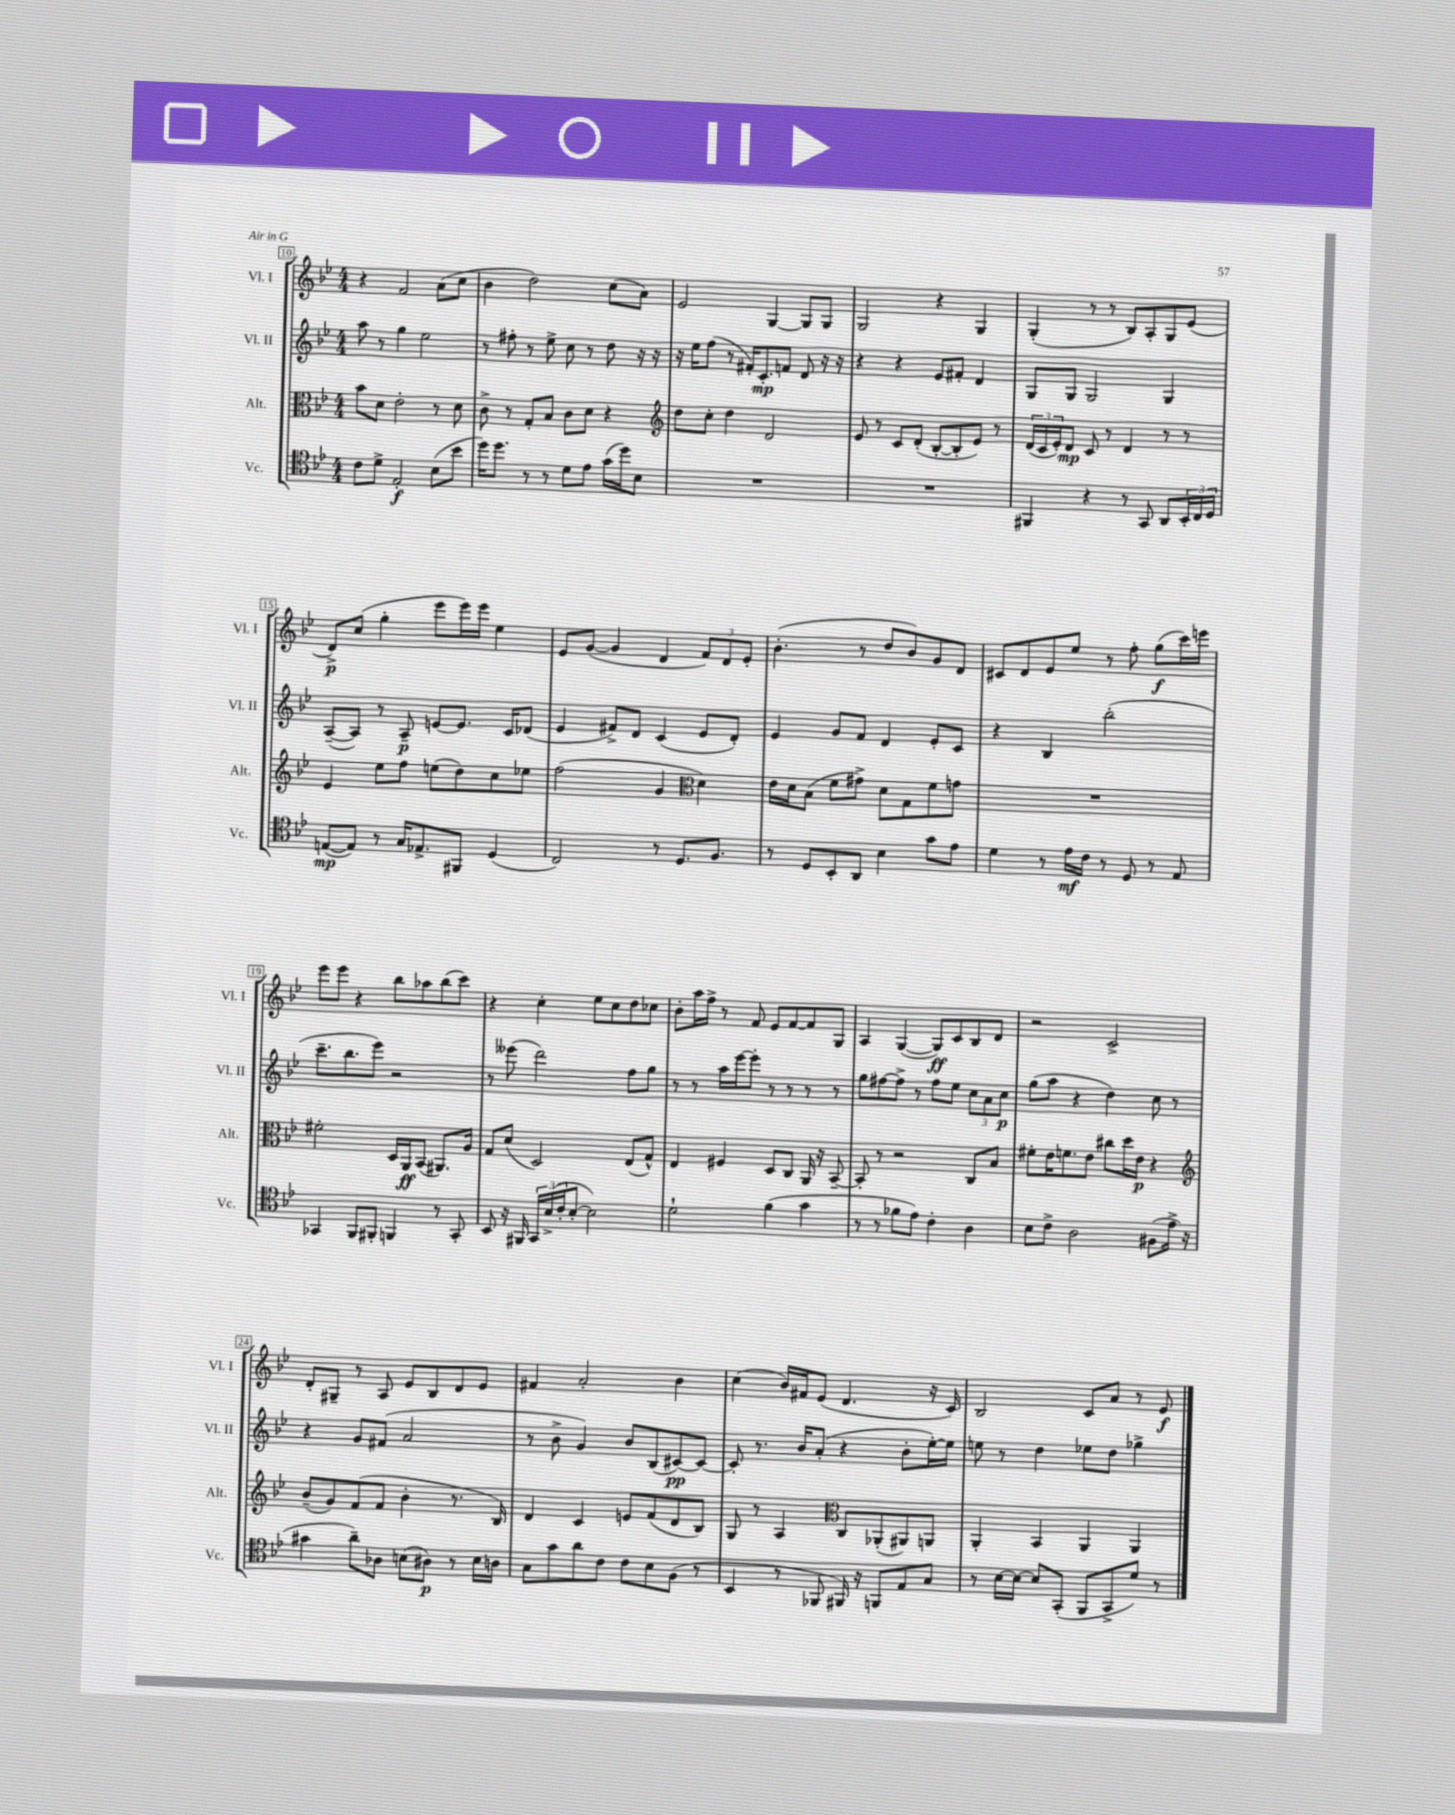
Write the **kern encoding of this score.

**kern	**dynam	**kern	**dynam	**kern	**dynam	**kern	**dynam
*part4	*part4	*part3	*part3	*part2	*part2	*part1	*part1
*staff4	*staff4	*staff3	*staff3	*staff2	*staff2	*staff1	*staff1
*I"Vc.	*	*I"Alt.	*	*I"Vl. II	*	*I"Vl. I	*
*I'Vc.	*	*I'Alt.	*	*I'Vl. II	*	*I'Vl. I	*
*clefC4	*	*clefC3	*	*clefG2	*	*clefG2	*
*k[b-e-]	*	*k[b-e-]	*	*k[b-e-]	*	*k[b-e-]	*
*M4/4	*	*M4/4	*	*M4/4	*	*M4/4	*
=10	=10	=10	=10	=10	=10	=10	=10
8c\L	.	8b-\L	.	8aa\	.	4r	.
8d^\J	.	8d\J	.	8r	.	.	.
2E-'/	f	2e-'\	.	4gg\	.	2f/	.
.	.	.	.	2ee-\	.	.	.
(8B-\L	.	8r	.	.	.	(8a\L	.
8b-\J	.	8d\	.	.	.	8cc\J	.
=11	=11	=11	=11	=11	=11	=11	=11
16dd\KL)	.	8c^\	.	8r	.	4b-\	.
8.dd\J	.	.	.	.	.	.	.
.	.	8r	.	8ff#X'\	.	.	.
8r	.	8G'/L	.	8r	.	2dd\)	.
8r	.	8B-/J	.	8ee-^\	.	.	.
8d\L	.	8c\L	.	8cc\	.	.	.
8e-\J	.	8d\J	.	8r	.	.	.
(16g\LL	.	4r	.	8dd\	.	(8cc\L	.
16dd\J)	.	.	.	.	.	.	.
8B-\J	.	.	.	16r	.	8a\J)	.
.	.	.	.	16r	.	.	.
=12	=12	=12	=12	=12	=12	=12	=12
*	*	*clefG2	*	*	*	*	*
1r	.	8dd\L	.	16r	.	2e-/	.
.	.	.	.	16ee-\KL	.	.	.
.	.	8cc'\J	.	(8ff\J	.	.	.
.	.	4dd\	.	8r	.	.	.
.	.	.	.	16f#X'/KL)	.	.	.
.	.	.	.	8.c'/	mp	.	.
.	.	2d/	.	.	.	[4G/	.
.	.	.	.	8fn/J	.	.	.
.	.	.	.	8d/	.	8G/L]	.
.	.	.	.	16r	.	8G/J	.
.	.	.	.	16r	.	.	.
=13	=13	=13	=13	=13	=13	=13	=13
1r	.	8e-/	.	4r	.	2G/	.
.	.	8r	.	.	.	.	.
.	.	8c/L	.	4r	.	.	.
.	.	(8d'/J	.	.	.	.	.
.	.	[8B-'/L	.	8e-/L	.	4r	.
.	.	8B-'/]	.	8f#X'/J	.	.	.
.	.	8e-/J)	.	4d/	.	4G/	.
.	.	8r	.	.	.	.	.
=14	=14	=14	=14	=14	=14	=14	=14
4FF#X/	.	(24d/LL	.	8G/L	.	(4G'/	.
.	.	24c/	.	.	.	.	.
.	.	24e-'/J)	.	.	.	.	.
.	.	8d/J	mp	8G/J	.	.	.
4r	.	8c/	.	2G/	.	8r	.
.	.	8r	.	.	.	8r	.
8r	.	4d/	.	.	.	8B-/L)	.
8GG/	.	.	.	.	.	8A'/	.
8AA/L	.	8r	.	4G/	.	8G/	.
24BB-'/L	.	8r	.	.	.	(8e-/J	.
24C/	.	.	.	.	.	.	.
24D/JJ	.	.	.	.	.	.	.
!!LO:LB:g=z
=15	=15	=15	=15	=15	=15	=15	=15
([8En/L	mp	4e-/	.	([8A~/L	.	8d^/L)	p
8E/J])	.	.	.	8A/J])	.	(8cc/J	.
8r	.	8ee-\L	.	8r	.	4gg'\	.
16G/KL	.	8ff\J	.	8A~/	p	.	.
8.E-X^/	.	.	.	.	.	.	.
.	.	(8een\L	.	[8en/L	.	8eee-\L	.
8FF#X/J	.	8dd\)	.	8.e/J]	.	16eee-\L)	.
.	.	.	.	.	.	16eee-\JJ	.
(4D/	.	8cc\	.	.	.	4ee-\	.
.	.	.	.	16c/KL	.	.	.
.	.	8ee-X\J	.	(8d-X/J	.	.	.
=16	=16	=16	=16	=16	=16	=16	=16
2C/)	.	(2ff\	.	4e-/	.	8e-/L	.
.	.	.	.	.	.	([8g/J	.
.	.	.	.	8f#X^/L)	.	4g/]	.
.	.	.	.	8d/J	.	.	.
8r	.	4g/	.	(4c/	.	4d/	.
8.D/L	.	.	.	.	.	.	.
*	*	*clefC3	*	*	*	*	*
.	.	4d\)	.	8e-/L	.	12f/L)	.
8.F/J	.	.	.	.	.	.	.
.	.	.	.	.	.	12d/	.
.	.	.	.	8d'/J)	.	.	.
.	.	.	.	.	.	12e-'/J	.
=17	=17	=17	=17	=17	=17	=17	=17
8r	.	16e-\LL	.	4e-/	.	(4.b-'\	.
.	.	16d\J	.	.	.	.	.
8D/L	.	(8B-\J	.	.	.	.	.
8BB-'/	.	8f\L	.	8g/L	.	.	.
8AA/J	.	8g#X^\J)	.	8f/J	.	8r	.
4B-\	.	8d\L	.	4d/	.	8dd/L	.
.	.	8G\	.	.	.	8b-/)	.
8g\L	.	8f\	.	8e-'/L	.	8g/	.
8e-\J	.	8gn\J	.	8c/J	.	8d/J	.
=18	=18	=18	=18	=18	=18	=18	=18
4d\	.	1r	.	4r	.	8c#X/L	.
.	.	.	.	.	.	8d/	.
8r	.	.	.	4B-/	.	8e-/	.
16e-\LL	mf	.	.	.	.	8ee-/J	.
16c\JJ	.	.	.	.	.	.	.
8r	.	.	.	(2bb-'\	.	8r	.
8D/	.	.	.	.	.	8ff'\	.
8r	.	.	.	.	.	(8gg\L	f
8E-/	.	.	.	.	.	16ccc\L)	.
.	.	.	.	.	.	16eeen\JJ	.
!!LO:LB:g=z
=19	=19	=19	=19	=19	=19	=19	=19
4GG-X/	.	2f#X'\	.	8.ccc~\L	.	8eee-\L	.
.	.	.	.	.	.	8eee-\J	.
.	.	.	.	8.bb-\	.	.	.
8FF/L	.	.	.	.	.	4r	.
8FF#X'/J	.	.	.	8eee-\J)	.	.	.
4FFn/	.	16D/LL	.	2r	.	8bb-\L	.
.	.	16AA/J	ff	.	.	.	.
.	.	(8BB-/J	.	.	.	8aa-X\	.
8r	.	8.AA#X/L)	.	.	.	(8bb-\	.
8GG-'/	.	.	.	.	.	8ccc\J)	.
.	.	16A/Jk	.	.	.	.	.
=20	=20	=20	=20	=20	=20	=20	=20
8BB-/	.	8G/L	.	8r	.	4r	.
16r	.	(8d/J	.	(8eee--X\	.	.	.
16FF#X/	.	.	.	.	.	.	.
24GG/LL	.	2D/)	.	2ddd\)	.	4cc'\	.
(24B-^/	.	.	.	.	.	.	.
24c'/J	.	.	.	.	.	.	.
[8B-'/J	.	.	.	.	.	.	.
2B-\])	.	.	.	.	.	8ee-\L	.
.	.	.	.	.	.	8cc\	.
.	.	(8E-/L	.	8ff\L	.	8dd\	.
.	.	8G^^/J)	.	8gg\J	.	8cc-X\J	.
=21	=21	=21	=21	=21	=21	=21	=21
2d`\	.	4E-/	.	8r	.	8b-'\L	.
.	.	.	.	8r	.	16aa\L	.
.	.	.	.	.	.	16ff^\JJ	.
.	.	4F#X/	.	16aa\LL	.	8r	.
.	.	.	.	[16eee-\J	.	.	.
.	.	.	.	8eee-'\J]	.	8f/	.
(4f\	.	8D/L	.	8r	.	8e-/L	.
.	.	8C/J	.	8r	.	[8f/	.
4g\	.	16AA/	.	8r	.	8f/]	.
.	.	16r	.	.	.	.	.
.	.	[8BB-~/	.	8r	.	8G/J	.
=22	=22	=22	=22	=22	=22	=22	=22
8r	.	8BB-'/]	.	8gg\L	.	4A/	.
8r	.	8r	.	[8ff#X\	.	.	.
8f-X\L	.	2r	.	8ff#^\J]	.	([4G/	.
8e-\J)	.	.	.	8r	.	.	.
4c'\	.	.	.	8ff#\L	.	8G/L])	ff
.	.	.	.	8ee-\J	.	8c/	.
4A\	.	8C/L	.	12cc\L	.	8B-/	.
.	.	.	.	12a\	.	.	.
.	.	8B-/J	.	.	.	8d/J	.
.	.	.	.	12cc\J	p	.	.
=23	=23	=23	=23	=23	=23	=23	=23
8B-\L	.	8f#X'\L	.	(8gg\L	.	2r	.
8c^\J	.	16e-\K	.	8aa\J	.	.	.
.	.	8.fn\	.	.	.	.	.
2A\	.	.	.	4r	.	.	.
.	.	8e-\J	.	.	.	.	.
.	.	8cc#X\L	.	4dd\)	.	2c^/	.
.	.	16dd\L	.	.	.	.	.
.	.	16e-\JJ	p	.	.	.	.
(8F#X\L	.	4r	.	8cc\	.	.	.
16e-^\Jk	.	.	.	8r	.	.	.
16r	.	.	.	.	.	.	.
!!LO:LB:g=z
=24	=24	=24	=24	=24	=24	=24	=24
*	*	*clefG2	*	*	*	*	*
4g#X\	.	(8b-~/L	.	4r	.	8d'/L	.
.	.	8g/)	.	.	.	8G#X~/J	.
8a~\L)	.	(8f/	.	8g/L	.	8r	.
8A-X\J	.	8f/J	.	(8f#X/J	.	8A/	.
(8Bn\L	.	4b-'\	.	2a/	.	8e-/L	.
8A#X\J)	p	.	.	.	.	8B-/	.
8r	.	8.r	.	.	.	8d/	.
16B\LL	.	.	.	.	.	8e-/J	.
16An\JJ	.	16B-/)	.	.	.	.	.
=25	=25	=25	=25	=25	=25	=25	=25
8G\L	.	4d/	.	8r	.	4f#X/	.
8g\	.	.	.	8b-^\	.	.	.
8a\	.	4c/	.	4g/)	.	2a'/	.
8c\J	.	.	.	.	.	.	.
8c\L	.	8en/L	.	8b-/L	.	.	.
8B-\	.	(8f/	.	(8B-/	.	.	.
(8F\J	.	8d/	.	[8c#X/)	pp	4b-\	.
8r	.	8B-/J)	.	8c#/J_	.	.	.
=26	=26	=26	=26	=26	=26	=26	=26
4BB-/	.	8G/	.	8c#'/]	.	(4cc\	.
.	.	8r	.	8.r	.	.	.
8r	.	4A/	.	.	.	16b-/LL)	.
.	.	.	.	16b-/KL	.	16f#X/J	.
8FF-X/	.	.	.	(8a'/J	.	(8e-/J	.
*	*	*clefC3	*	*	*	*	*
16FF#X/)	.	8C/L	.	4r	.	4.d/	.
16r	.	.	.	.	.	.	.
8FFn/L	.	(8AA-X'/	.	.	.	.	.
8E-/	.	8AA#X/)	.	8b-'\L	.	.	.
8G/J	.	8AAn/J	.	[16ee-'\L)	.	16r	.
.	.	.	.	16ee-\JJ]	.	16c/)	.
=27	=27	=27	=27	=27	=27	=27	=27
8r	.	4AA'/	.	8een\	.	2B-/	.
[16B-\LL	.	.	.	8r	.	.	.
16B-\JJ_	.	.	.	.	.	.	.
8B-/L]	.	4BB-/	.	4dd\	.	.	.
(8GG'/J	.	.	.	.	.	.	.
8FF/L	.	4AA/	.	8ee-X\L	.	8c/L	.
8GG^/	.	.	.	8dd\J	.	8a/J	.
8d/J)	.	4AA/	.	4gg-X^\	.	8r	.
8r	.	.	.	.	.	8e-/	f
==	==	==	==	==	==	==	==
*-	*-	*-	*-	*-	*-	*-	*-
